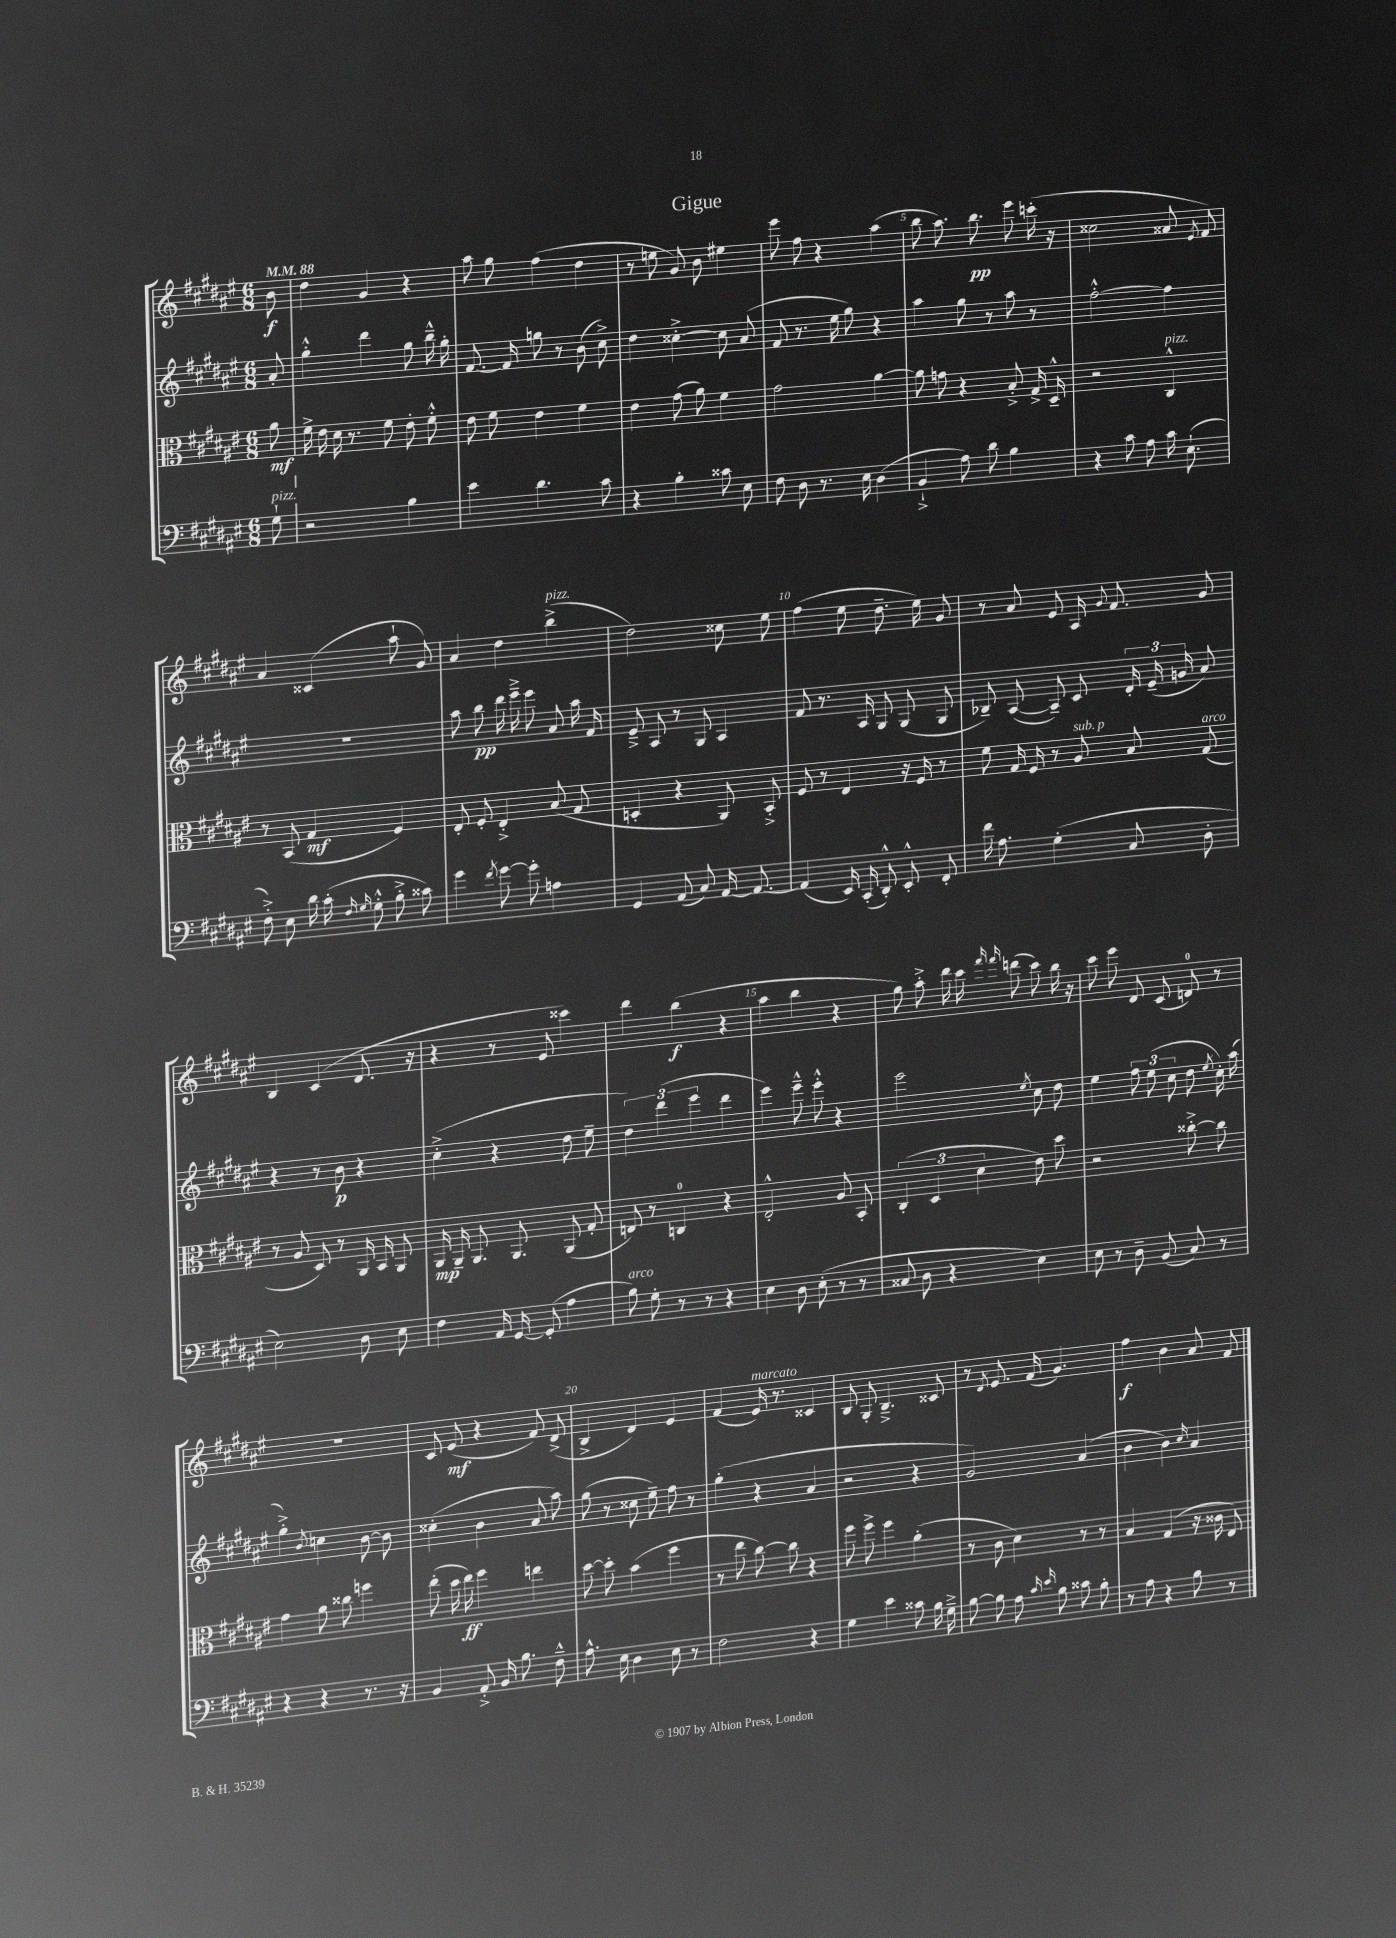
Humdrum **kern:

**kern	**kern	**kern	**kern
*staff4	*staff3	*staff2	*staff1
*clefF4	*clefC3	*clefG2	*clefG2
*k[f#c#g#d#a#e#]	*k[f#c#g#d#a#e#]	*k[f#c#g#d#a#e#]	*k[f#c#g#d#a#e#]
*M6/8	*M6/8	*M6/8	*M6/8
*MM88	*MM88	*MM88	*MM88
8G#`	8a#	8a#'	8b
=	=	=	=
2r	16f#^	4gg#'^^	4dd#
.	16e#	.	.
.	16d#	.	.
.	8.r	.	.
.	.	4ddd#	4g#
.	8f#	.	.
4B	8e#'	8gg#	4r
.	8f#'^^	16bb~^^	.
.	.	16gg#'	.
=	=	=	=
4e#	8e#	[8.f#	8aa#
.	8f#	.	8gg#
.	.	16f#]	.
4.d#	4e#	8gg	(4ff#
.	.	8r	.
.	4f#	(8b	4dd#
8c#	.	8cc#^)	.
=	=	=	=
4r	4e#	4dd#	8r
.	.	.	8ee
4B'	(8g#	[4cc##'^	8g#)
.	8a#)	.	8b
8c##	4f#	8cc##]	4ee#
8E#	.	(8a#	.
=	=	=	=
8F#	2g#	8f#	8eee#
8D#	.	8.r	8ff#
8.r	.	.	4r
.	.	16ee#	.
.	.	8gg#)	.
16E#	.	.	.
(4D#	[4a#	4r	(4aa#
=	=	=	=
4BB`^	8a#]	4aa#	8bb
.	8g	.	8.aa#)
8A#)	4r	8gg#	.
.	.	.	8.bb
8d#	.	8r	.
4B	8B'^	8aa#	8eee#
.	16G#^	8r	(16ccc'
.	16D#~^^	.	16r
=	=	=	=
4r	2r	[2ff#'^^	2cc##
8c#	.	.	.
8A#	.	.	.
16c#	4C#^^	4ff#]	8a##
(8.E#`	.	.	.
.	.	.	8qe#
.	.	.	8f#)
=	=	=	=
8F#'^)	8r	2.r	4a#
8E#	(8BB	.	.
16d#	4G#	.	(4c##
(16c#'	.	.	.
16qqF#	.	.	.
16qqG#	.	.	.
8G#'^^	.	.	.
8B'^	4F#)	.	8aa#`
8c##)	.	.	8g#)
=	=	=	=
4g#	8E#'	8aa#	4a#
.	8F#'	8bb	.
8qf#	.	.	.
[8g#	4E#'^	16ddd#	4dd#
.	.	16eee#~^	.
8g#']	.	8eee#	.
4A	(8B	8a#	(4bb^
.	8G#	16aa#	.
.	.	16f#	.
=	=	=	=
4GG#	4D'	8e#~^	2dd#)
.	.	8A#	.
(8AA#	4r	8r	.
8C#)	.	8G#	.
[16AA#	8AA#)	4A#	8cc##
8.AA#_	.	.	.
.	8BB'^	.	8ee#
=	=	=	=
(4AA#]	8F#	8f#	(4ff#
.	8r	8.r	.
16EE#)	4E#	.	8ee#
(16CC#'	.	16A#	.
8DD#'^^)	.	8G#	8.dd#~
8EE#'^^	16r	(8G#	.
.	16F#	.	16ee#)
8FF#'	8r	8G#	8g#
=	=	=	=
16f#	8f#	8B-~)	8r
8.A#	.	.	.
.	16G#	([8A#	8a#
.	16F#	.	.
(4G#'	8r	8A#~])	8e#
.	8A#	8c#	16A#
.	.	.	8qqg#
.	.	.	8.f#
8C#	8B	24d#'	.
.	.	(24e#~	.
.	.	24g	.
8D#'	(8G#	8a#)	8g#
=	=	=	=
2E#)	8r	4r	4B
.	8A#	.	.
.	8D#)	8r	(4c#
.	8r	8b	.
8D#	16AA#	4r	8.d#
.	16BB	.	.
8E#	8AA#	.	.
.	.	.	16r
=	=	=	=
4F#	16AA#	(4cc#'^	4r
.	16AA#~	.	.
.	8.AA#	.	.
16AA#	.	4r	8r
[16GG#	8.AA#	.	.
(8GG#']	.	.	8e#
4A#	(8AA#	8dd#	4ccc##)
.	8G#'	8ee#~	.
=	=	=	=
8B)	8E)	6dd#)	4ddd#
8G#'	8r	.	.
.	.	(6ddd#	.
8r	4C	.	(4bb
.	.	6eee#	.
8r	.	.	.
4r	4r	4ddd#	4r
=	=	=	=
4E#	2E#'^^	4eee#)	4aa#
8D#	.	8eee#~^^	4bb
(8E#'	.	8eee#'^^	.
8r	8A#	4r	4r
8r	8BB'	.	.
=	=	=	=
8C##	(6C#'	2eee#	8gg#)
8D#	.	.	8aa#'^
.	6D#	.	.
4r	.	.	16ddd#
.	.	.	16ccc#
.	6d#	.	.
.	.	.	16qqfff#
.	.	.	16qqfff#
.	.	.	(8ddd
.	.	8qee#	.
4E#)	8e#)	8cc#	8ccc#)
.	8dd#	8dd#	16bb
.	.	.	16r
=	=	=	=
8E#	2r	4ee#	8ccc#
8r	.	.	8eee#
8D#~	.	12ff#	8d#
.	.	(12ee#	.
(8BB	.	.	(8c#
.	.	12cc#	.
8C#)	[8cc##'^	8dd#	8d)
.	.	8qee#	.
8r	8cc##]	16cc#')	8r
.	.	(16aa#	.
=	=	=	=
4r	4g#	4gg#'^)	2.r
.	.	8qb	.
4r	8a#	4cc	.
.	8cc##	.	.
8.r	4ff	[8b	.
.	.	8b]	.
16r	.	.	.
=	=	=	=
4BB	(8ee#'	(4cc##'	8c#
.	16dd#	.	(8e#
.	16ee#)	.	.
8AA#'^	4ff#	4b	4r
16BB	.	.	.
8.B	.	.	.
.	4ee	8a#	8f#)
8F#~^^	.	8aa#)	(8d#^
=	=	=	=
8.A#^^	[8dd#	(8gg#	4B^
.	8dd#']	8r	.
16E#	.	.	.
4D#	(4b	8cc##	4d#)
.	.	8ee#~)	.
8E#	4ff#	8ff#	4e#
8r	.	8r	.
=	=	=	=
2F#	8r	(4gg#'	(4f#
.	8ee#	.	.
.	[8cc#)	4r	16e#)
.	.	.	8.r
.	8cc#]	.	.
4r	4r	4a#	4c##
=	=	=	=
4G#	8ff#	2r	8B
.	8ff#^	.	8G#'
4e#	4ff#	.	4.B~^
8c##	(4a#'	4r	.
16B	.	.	8c##
16G#~^	.	.	.
=	=	=	=
[8B	8r	2g#)	8r
.	.	.	8qd#
8B]	8c#	.	8.e#
8A#	4d#)	.	.
.	.	.	(16f#
16qqc#	.	.	.
16qqe#	.	.	.
8B	.	.	4.g#)
8c##	8r	(4a#	.
8B'	8r	.	.
=	=	=	=
8r	4B	4b	4ff#
8A#	.	.	.
4r	(4G#	4b)	4b
.	.	16qqcc#	.
8B	16r	4a#	8a#
.	16c##	.	.
8r	8E#)	.	8f#
==	==	==	==
*-	*-	*-	*-
